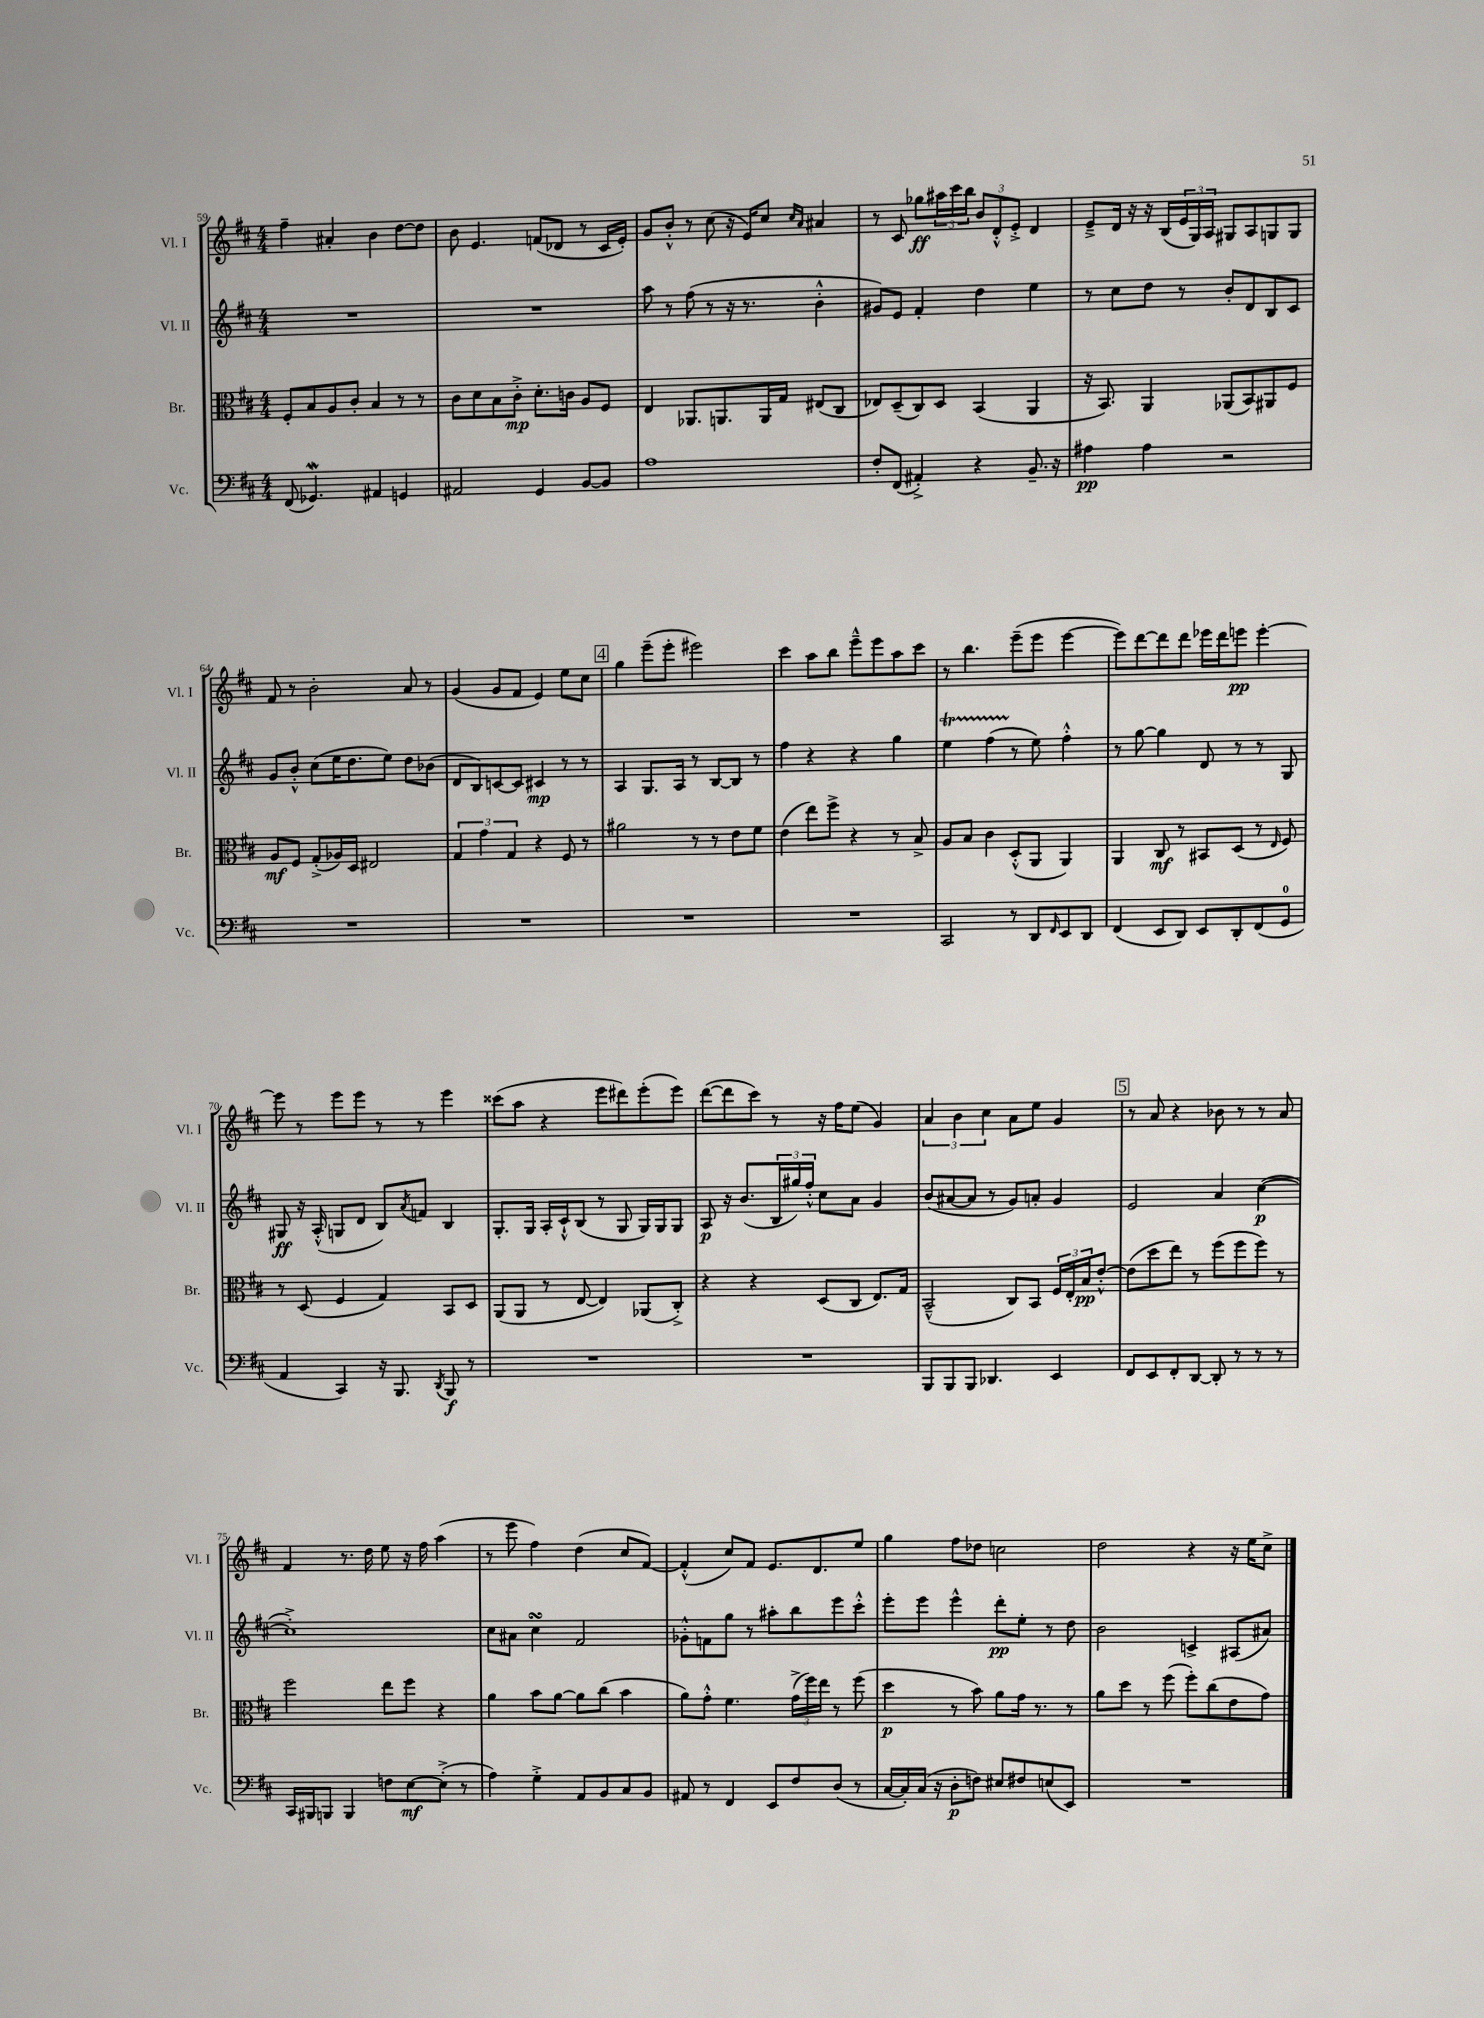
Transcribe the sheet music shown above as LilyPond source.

<<
\new StaffGroup <<
\new Staff = "s0" \with { instrumentName = "Vl. I" shortInstrumentName = "Vl. I" } {
    \clef treble \key d \major \numericTimeSignature \time 4/4
    fis''4-- ais'4-. b'4 d''8~ d''8 |
    b'8 e'4. f'8( des'8 r8 cis'16 e'16-.) |
    g'8 b'8-.-^ r8 cis''8( r16 e'16) cis''8 \grace { cis''16 a'16 } ais'4 |
    r8 cis'8 ges''8\ff \tuplet 3/2 { ais''16 cis'''16 b''16 } \tuplet 3/2 { b'8 d'8-.-^ e'8-.-> } d'4 |
    e'8---> d'16 r16 r16 b16( \tuplet 3/2 { e'16 g16) a16 } gis8 a8 g8 g8 |
    fis'8 r8 b'2-. a'8 r8 |
    g'4( g'8 fis'8 e'4) e''8 cis''8 |
    \mark \markup { \box "4" } g''4 e'''8--( e'''8-. eis'''2) |
    cis'''4 a''8 b''8 e'''8---^ e'''8 a''8 cis'''8 |
    r8 b''4. e'''8--( e'''8 e'''4~ |
    e'''8) d'''8~ d'''8 d'''8 ees'''16 d'''16 e'''8\pp e'''4~-. |
    e'''8 r8 e'''8 e'''8 r8 r8 e'''4 |
    cisis'''8( a''8 r4 e'''8 dis'''8) e'''8-.( e'''8) |
    d'''8~( d'''8 cis'''8) r8 r16 fis''16 e''8( g'4) |
    \tuplet 3/2 { a'4 b'4 cis''4 } a'8 e''8 g'4 |
    \mark \markup { \box "5" } r8 a'8 r4 bes'8 r8 r8 a'8 |
    fis'4 r8. d''16 e''8 r16 fis''16 a''4( |
    r8 e'''8 fis''4) d''4( cis''8 fis'8~) |
    fis'4-.-^( cis''8) fis'8 e'8. d'8. e''8 |
    g''4 fis''8 des''8 c''2 |
    d''2 r4 r16 e''16 cis''8-> \bar "|." |
}
\new Staff = "s1" \with { instrumentName = "Vl. II" shortInstrumentName = "Vl. II" } {
    \clef treble \key d \major \numericTimeSignature \time 4/4
    R1 |
    R1 |
    a''8 r8 fis''8( r8 r16 r8. b'4-.-^ |
    gis'8) e'8 fis'4-. d''4 e''4 |
    r8 cis''8 d''8 r8 b'8-. d'8 b8 cis'8 |
    g'8 b'8-.-^ cis''8( e''16 d''8. e''8) d''8 bes'8( |
    d'8 b8) c'8~ c'8 cis'4\mp r8 r8 |
    \mark \markup { \box "4" } a4 g8. a16 r8 b8~ b8 r8 |
    fis''4 r4 r4 g''4 |
    e''4\startTrillSpan fis''4( r8\stopTrillSpan e''8) fis''4-.-^ |
    r8 g''8~ g''4 d'8 r8 r8 g8 |
    gis8\ff r16 a16-.-^( g8 d'8 b8) \acciaccatura { a'8 } f'8 b4 |
    g8.-. g16 a16-. cis'16-!-^ b8( r8 g8 g16) g16 g8 |
    a8\p r16 b'8.( \tuplet 3/2 { b16 gis''16) fis''16-.-^ } cis''8 a'8 g'4 |
    b'8( ais'8~ ais'8 r8 g'8) a'8-. g'4 |
    \mark \markup { \box "5" } e'2 a'4 cis''4~\p( |
    cis''1-.->) |
    cis''8 ais'8 cis''4\turn fis'2 |
    ges'8-.-^ f'8 g''8 r8 ais''8-. b''8 e'''8 cis'''8-.-^ |
    e'''8-. e'''8 e'''4-^ d'''8-.\pp e''8-. r8 d''8 |
    b'2 c'4-> ais8( ais'8) \bar "|." |
}
\new Staff = "s2" \with { instrumentName = "Br." shortInstrumentName = "Br." } {
    \clef alto \key d \major \numericTimeSignature \time 4/4
    fis8-. b8 a8 cis'8-. b4 r8 r8 |
    cis'8 d'8 b8 cis'8-.->\mp d'8.-. c'16 a8 fis8 |
    e4 aes,8. a,8. a,16 g16 eis8( cis8 |
    ees8) d8--( cis8) d8 b,4( a,4 |
    r16 b,8.) a,4 aes,8( b,8) ais,8 fis8 |
    a8\mf fis8 g8-.->( aes16) d16 eis2 |
    \tuplet 3/2 { g4 g'4 g4 } r4 fis8 r8 |
    \mark \markup { \box "4" } ais'2 r8 r8 e'8 fis'8 |
    e'4( e''8) fis''8-> r4 r8 b8-> |
    a8 b8 cis'4 d8-.-^( a,8 a,4) |
    a,4 cis8\mf r8 bis,8 d8( r8 \grace { e16 } fis8) |
    r8 d8( fis4 g4) b,8 d8 |
    a,8( a,8 r8 e8~ e4) aes,8( cis8-.->) |
    r4 r4 d8( cis8 e8.) g16 |
    b,2---^( cis8) b,8 \tuplet 3/2 { fis16 e16-. b16\pp } e'8~-.-^ |
    \mark \markup { \box "5" } e'8( d''8 e''8) r8 fis''8( fis''8 fis''8) r8 |
    fis''2 e''8 fis''8 r4 |
    a'4 b'8 a'8~ a'8 cis''8( b'4 |
    a'8) g'8-.-^ fis'4. \tuplet 3/2 { g'16->( fis''16) e''16 } r8 fis''8( |
    d''4\p r8 b'8) a'8 g'16 r8. r8 |
    a'8 d''8 r8 fis''8( fis''8-.) cis''8( e'8 g'8) \bar "|." |
}
\new Staff = "s3" \with { instrumentName = "Vc." shortInstrumentName = "Vc." } {
    \clef bass \key d \major \numericTimeSignature \time 4/4
    fis,8( ges,4.\mordent) ais,4 g,4 |
    ais,2 g,4 b,8~ b,8 |
    a1 |
    fis8-. fis,8( ais,4-.->) r4 b,8.-- r16 |
    ais4\pp ais4 r2 |
    R1 |
    R1 |
    \mark \markup { \box "4" } R1 |
    R1 |
    cis,2 r8 d,8 \grace { fis,16 } e,8 d,8 |
    fis,4( e,8 d,8) e,8 d,8-. fis,8( g,8-0 |
    a,4 cis,4) r16 b,,8. \acciaccatura { d,8 } b,,8\f r8 |
    R1 |
    R1 |
    b,,8 b,,8 b,,8 des,4. e,4 |
    \mark \markup { \box "5" } fis,8 e,8 fis,8-. d,8~ d,8-. r8 r8 r8 |
    cis,16 bis,,16 b,,8 b,,4 f8 e8~\mf e8-.->( r8 |
    a4) g4-.-> a,8 b,8 cis8 b,8 |
    ais,8 r8 fis,4 e,8 fis8 d8( r8 |
    cis16~ cis16-.) cis16( r16 d8-.\p f8) eis8 fis8 e8( e,8) |
    R1 \bar "|." |
}
>>
>>
\layout { \context { \Score currentBarNumber = #59 } }
